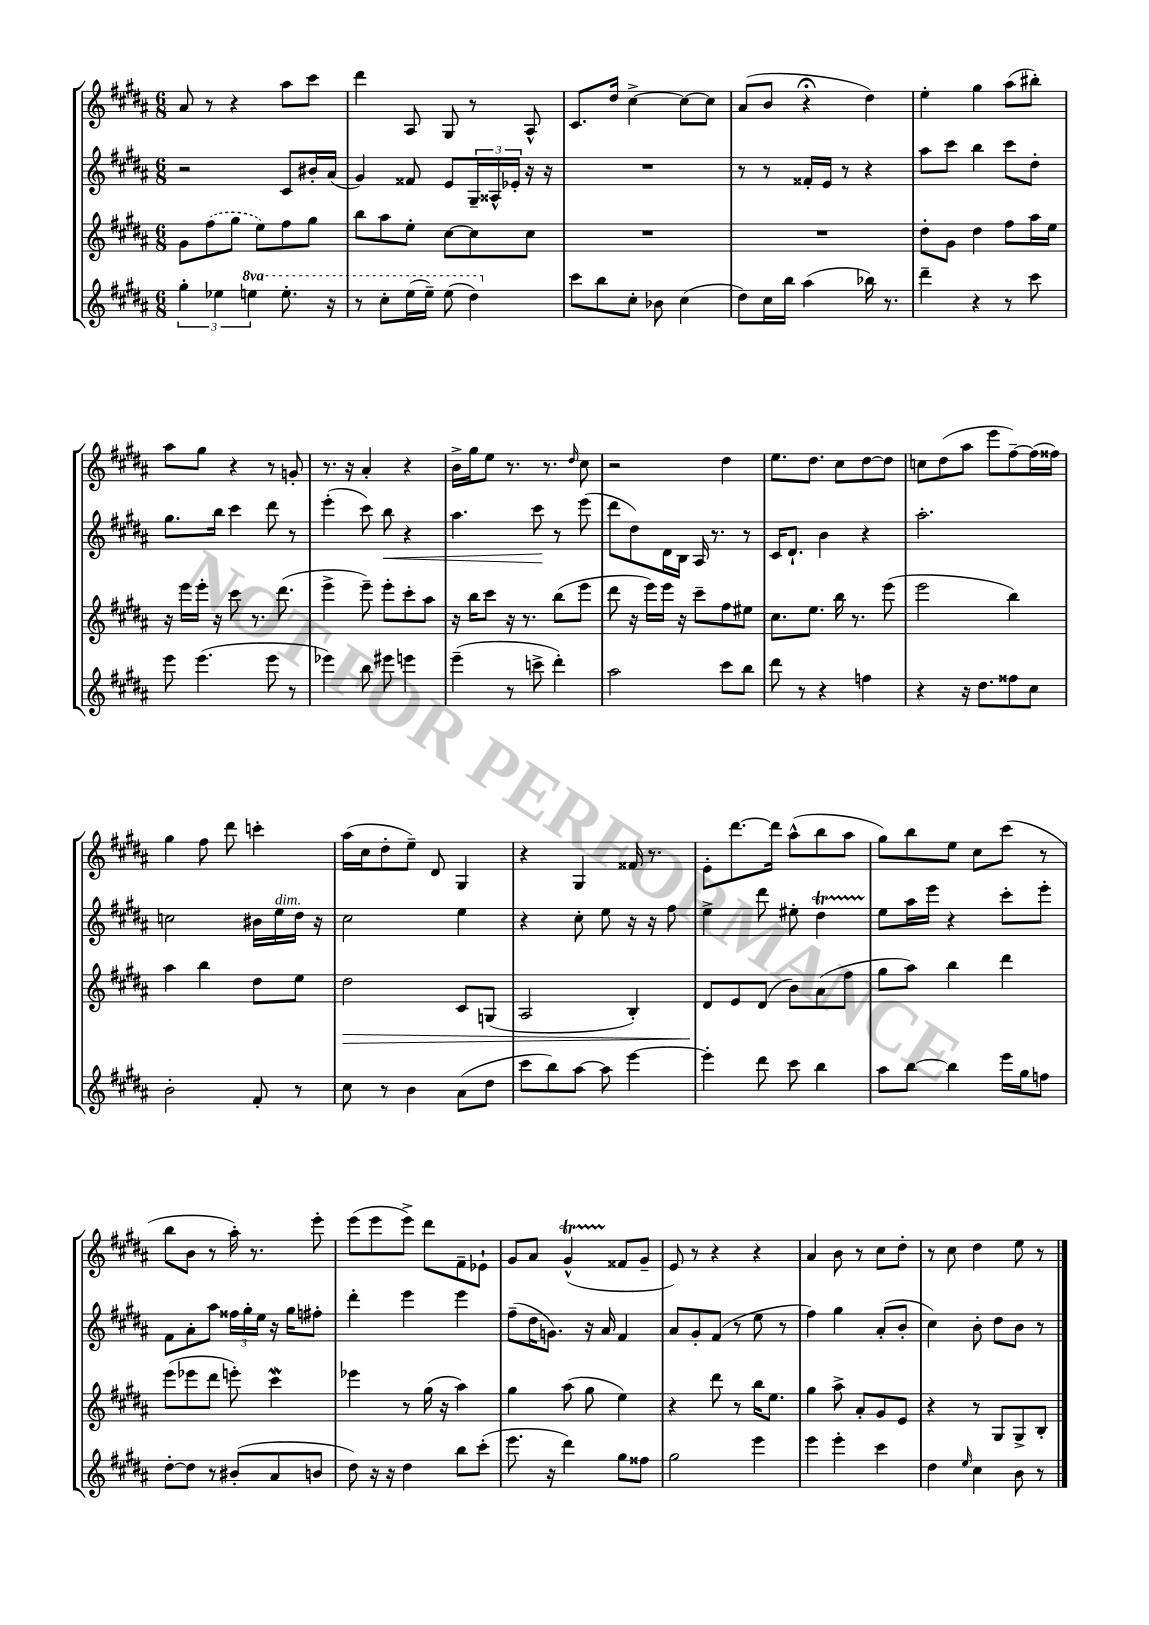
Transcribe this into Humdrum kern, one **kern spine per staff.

**kern	**kern	**kern	**kern
*staff4	*staff3	*staff2	*staff1
*clefG2	*clefG2	*clefG2	*clefG2
*k[f#c#g#d#a#]	*k[f#c#g#d#a#]	*k[f#c#g#d#a#]	*k[f#c#g#d#a#]
*M6/8	*M6/8	*M6/8	*M6/8
6gg#'	8g#	2r	8a#
.	(8ff#	.	8r
6ee-	.	.	.
.	8gg#	.	4r
6eee	.	.	.
.	8ee)	.	.
8.eee'	8ff#	8c#	8aa#
.	8gg#	16b#'	8ccc#
16r	.	(16a#	.
=	=	=	=
8r	8bb	4g#)	4ddd#
8ccc#'	8aa#	.	.
(16eee	8ee'	8f##	8A#
16eee~)	.	.	.
(8eee	[8cc#	8e	8G#
4ddd#)	8cc#]	24G#~	8r
.	.	24A##^^	.
.	.	24e-'	.
.	8cc#	16r	8A#^^
.	.	16r	.
=	=	=	=
8ccc#	2.r	2.r	8.c#
8bb	.	.	.
.	.	.	16dd#
8cc#'	.	.	[4cc#^
8b-	.	.	.
(4cc#	.	.	8cc#_
.	.	.	8cc#]
=	=	=	=
8dd#)	2.r	8r	(8a#
16cc#	.	8r	8b
16bb	.	.	.
(4aa#	.	16f##'	4r;
.	.	16e	.
.	.	8r	.
16bb-)	.	4r	4dd#)
8.r	.	.	.
=	=	=	=
4ddd#~	8dd#'	8aa#	4ee'
.	8g#	8ccc#	.
4r	4dd#	4bb	4gg#
8r	8ff#	8ccc#	(8aa#
8ccc#	16aa#	8dd#'	8bb#')
.	16ee	.	.
=	=	=	=
8eee	16r	8.gg#	8aa#
.	16eee	.	.
(4.eee	16eee'	.	8gg#
.	16r	16bb	.
.	8ccc#	4ccc#	4r
.	8.r	.	.
8eee	.	8ddd#	8r
.	(8.ddd#	.	.
8r	.	8r	8g'
=	=	=	=
4eee-)	4eee^	(4eee'	8.r
.	.	.	16r
8bb	8eee~)	8ccc#)	4a#'
8eee#	8eee'	8bb	.
4eee	8ccc#'	4r	4r
.	8aa#	.	.
=	=	=	=
(4eee~	16r	4.aa#	16b^
.	16bb	.	16gg#
.	8ccc#	.	8ee
8r	16r	.	8.r
.	8.r	.	.
8ccc^	.	8ccc#	.
.	.	.	8.r
4ddd#')	(8bb	8r	.
.	.	.	16qqdd#
.	8eee	(8eee	8cc#
=	=	=	=
2aa#	8ddd#	8ddd#	2r
.	16r	8dd#)	.
.	16eee)	.	.
.	16eee	16d#	.
.	16r	16B	.
.	8ccc#~	16A#	.
.	.	8.r	.
8ccc#	8ff#	.	4dd#
8bb	8ee#	8r	.
=	=	=	=
8ddd#	8.cc#	16c#	8.ee
.	.	8.d#`	.
8r	.	.	.
.	8.ee	.	8.dd#
4r	.	4b	.
.	16bb	.	8cc#
.	8.r	.	.
4ff	.	4r	[8dd#
.	(8eee	.	8dd#]
=	=	=	=
4r	2eee	2.aa#'	8cc
.	.	.	(8dd#
16r	.	.	8aa#
8.dd#	.	.	.
.	.	.	8eee
8ff##	4bb)	.	[8ff#~)
8cc#	.	.	(16ff#]
.	.	.	16ff##)
=	=	=	=
2b'	4aa#	2cc	4gg#
.	4bb	.	8ff#
.	.	.	8ddd#
8f#'	8dd#	16b#	4ccc'
.	.	16ee	.
8r	8ee	16dd#	.
.	.	16r	.
=	=	=	=
8cc#	2dd#	2cc#	(16aa#
.	.	.	16cc#
8r	.	.	8dd#'
4b	.	.	8ee~)
.	.	.	8d#
(8a#	8c#	4ee	4G#
8dd#	(8G	.	.
=	=	=	=
8ccc#	2A#	4r	4r
8bb)	.	.	.
[8aa#	.	8cc#'	4G#
8aa#]	.	8ee	.
[4eee	4B')	16r	16f##
.	.	16r	8.r
.	.	8ff#	.
=	=	=	=
4eee']	8d#	4ee^	8e'
.	8e	.	[8.ddd#
8ddd#	(8d#	8ddd#	.
.	.	.	16ddd#]
8ccc#	8b)	8ee#'	(8aa#^^
4bb	(8a#	4dd#	8bb
.	8ff#	.	8aa#
=	=	=	=
8aa#	8gg#	8ee	8gg#)
[8bb	8aa#)	16aa#	8bb
.	.	16eee	.
4bb]	4bb	4r	8ee
.	.	.	8cc#
16eee	4ddd#	8ccc#'	(8ccc#
16gg#	.	.	.
8ff	.	8eee'	8r
=	=	=	=
[8dd#'	(8eee	8f#	8bb
8dd#]	8eee-	8a#'	8b
8r	8ddd#	8aa#	8r
(8b#'	8eee')	24ff##	16aa#')
.	.	24gg#'	.
.	.	.	8.r
.	.	24ee	.
8a#	4ccc#	16r	.
.	.	16gg#	.
8b	.	8ff#'	8eee'
=	=	=	=
8dd#)	4eee-	4ddd#'	(8eee
16r	.	.	8eee
16r	.	.	.
4dd#	8r	4eee	8eee^)
.	(16gg#	.	8ddd#
.	16r	.	.
8bb	4aa#)	4eee	8f#~
(8ccc#'	.	.	8e-`
=	=	=	=
8.eee	4gg#	(8ff#~	8g#
.	.	16dd#	8a#
16r	.	8.g)	.
4ddd#)	(8aa#	.	(4g#^^
.	8gg#	16r	.
.	.	16a#	.
8gg#	4ee)	4f#	8f##
8ff##	.	.	8g#~
=	=	=	=
2gg#	4r	8a#	8e)
.	.	8g#'	8r
.	8ddd#	(8f#	4r
.	8r	8r	.
4eee	16bb	8ee	4r
.	8.ee	.	.
.	.	8r	.
=	=	=	=
4eee	4gg#	4ff#)	4a#
4eee'	8aa#^	4gg#	8b
.	8a#'	.	8r
4ccc#	8g#	(8a#'	8cc#
.	8e	8b'	8dd#'
=	=	=	=
4dd#	4r	4cc#)	8r
.	.	.	8cc#
16qqee	.	.	.
4cc#	8r	8b'	4dd#
.	8G#	8dd#	.
8b	8G#^	8b	8ee
8r	8B'	8r	8r
==	==	==	==
*-	*-	*-	*-
